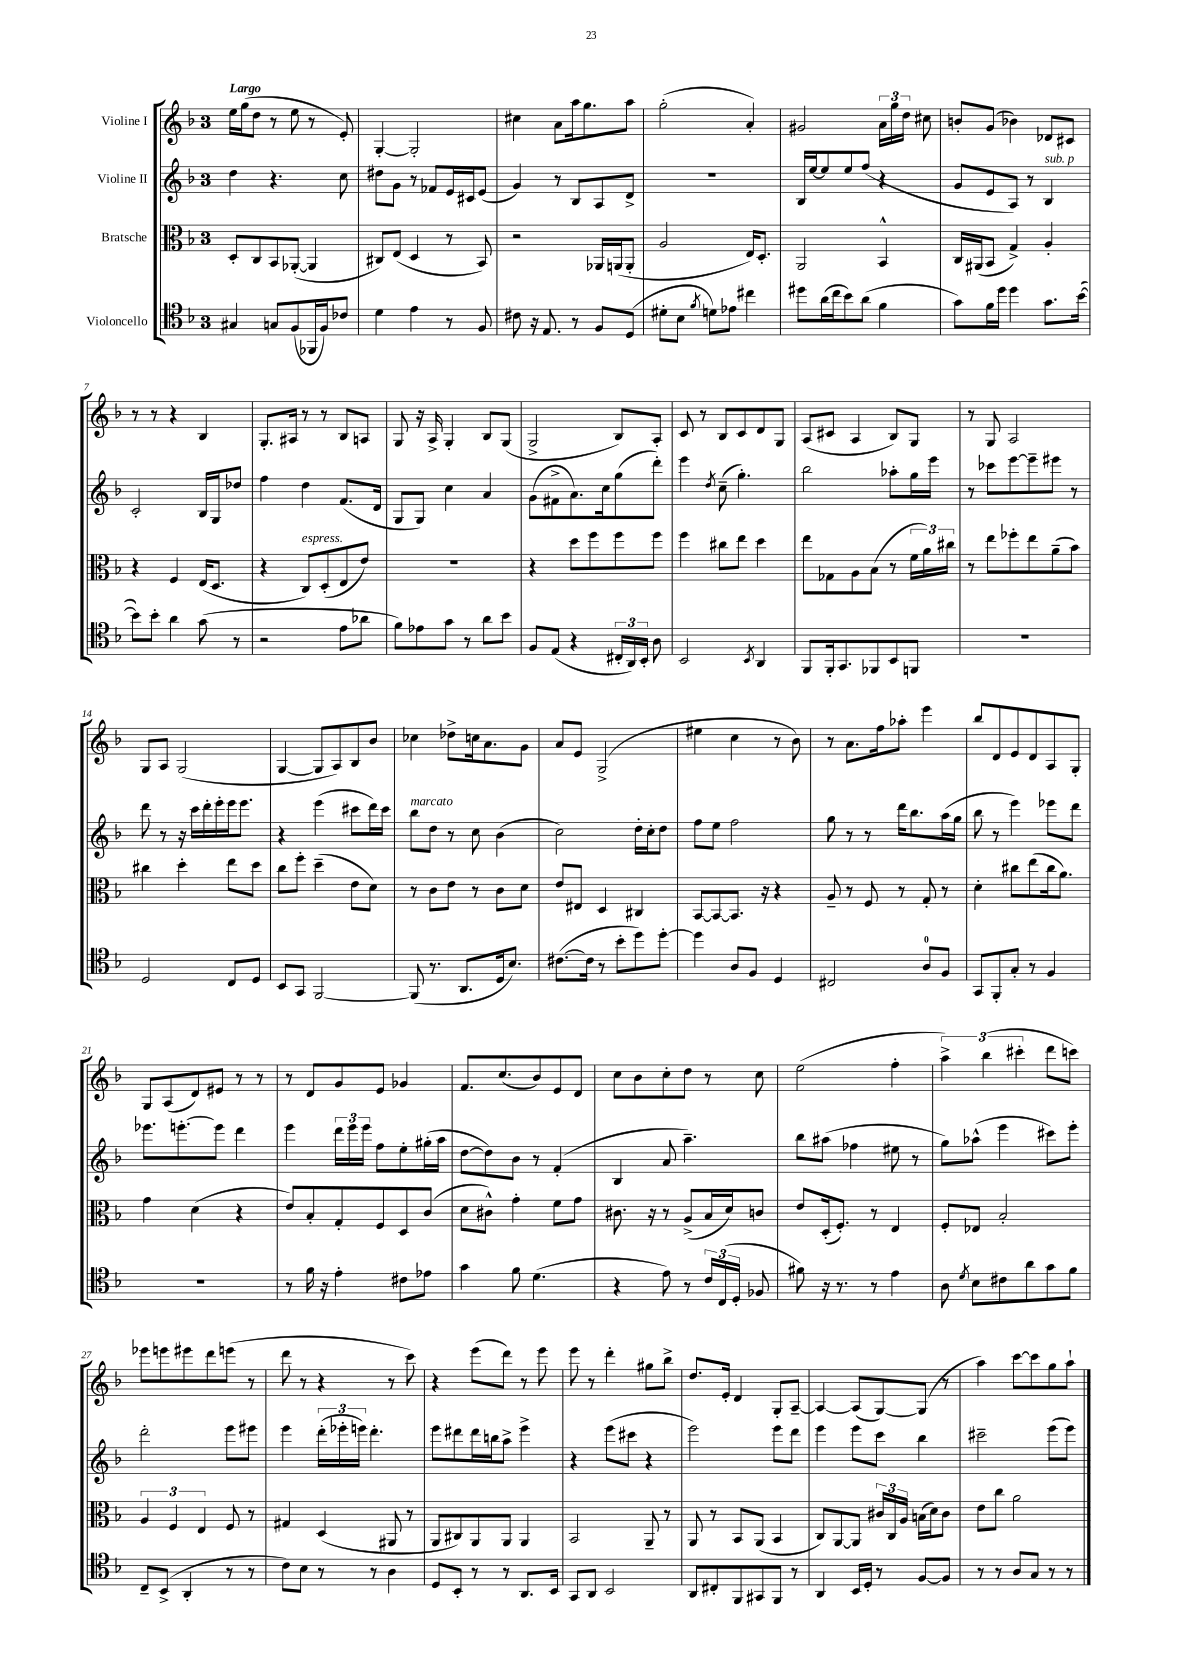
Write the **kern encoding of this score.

**kern	**kern	**kern	**kern
*part4	*part3	*part2	*part1
*staff4	*staff3	*staff2	*staff1
*I"Violoncello	*I"Bratsche	*I"Violine II	*I"Violine I
*clefC4	*clefC3	*clefG2	*clefG2
*k[b-]	*k[b-]	*k[b-]	*k[b-]
*M3/4	*M3/4	*M3/4	*M3/4
=1	=1	=1	=1
!	!	!	!LO:TX:a:B:t=Largo
4G#X/	8D'/L	4dd\	16ee\LL
.	.	.	(16gg\J
.	8C/	.	8dd\J
8Gn/L	8BB-/	4.r	8r
(8F/	([8AA-X'/J	.	8ee\
16FF-X/L	4AA-/]	.	8r
16F/J)	.	.	.
8c-X/J	.	8cc\	8e'/)
=2	=2	=2	=2
4d\	8C#X/L)	8dd#X\L	[4G'/
.	(8E/J	8g\J	.
4e\	4D/	8r	2G'/]
.	.	8f-X/L	.
8r	8r	16e/L	.
.	.	16c#X/J	.
8F/	8BB-/)	(8e/J	.
=3	=3	=3	=3
8c#X\	2r	4g/)	4cc#X\
16r	.	.	.
8.E/	.	.	.
.	.	8r	8a\L
8r	.	8B-/L	16aa\k
.	.	.	8.gg\
8F/L	16AA-X/LL	8A/	.
.	(16AAn/J	.	.
(8D/J	8AA'/J	8d^/J	8aa\J
=4	=4	=4	=4
8d#X'\L	2A/	2.r	(2gg'\
8B-\J	.	.	.
8qf/	.	.	.
8dn\L)	.	.	.
8e-X\J	.	.	.
4cc#X\	16E/KL)	.	4a'/)
.	8.D'/J	.	.
=5	=5	=5	=5
8dd#X\L	2AA/	16B-/LL	2g#X/
.	.	[16ee/J	.
(16a\L	.	8ee/]	.
16cc\J	.	.	.
8b-\)	.	8ee/	.
(8a\J	.	(8ff/J	.
4f\	4BB-^^/	4r	24a\LL
.	.	.	24gg\
.	.	.	24dd\JJ
.	.	.	8cc#X\
=6	=6	=6	=6
8g\L)	16C/LL	8g/L	8bn'/L
.	(16AA#X/J	.	.
16f\L	8BB-/J	8e/	(8g/J
16dd\JJ	.	.	.
4dd\	4G^/)	8A/J)	4b-X\)
.	.	8r	.
!	!	!LO:TX:a:i:t=sub. p	!
8.g\L	4A'/	4B-/	8d-X/L
.	.	.	8c#X/J
([16b-\Jk	.	.	.
!!LO:LB:g=z
=7	=7	=7	=7
8b-\L])	4r	2c'/	8r
8b-'\J	.	.	8r
4a\	4F/	.	4r
(8g\	(16E/KL	16B-/LL	4B-/
.	8.D/J	16G/J	.
8r	.	8dd-X/J	.
=8	=8	=8	=8
2r	4r	4ff\	8.G'/L
.	.	.	16A#X/Jk
!	!LO:TX:a:i:t=espress.	!	!
.	8C/L)	4dd\	8r
.	(8D'/	.	8r
8e\L	8E/	(8.f/L	8B-/L
8a-X\J	8e/J)	.	8An/J
.	.	16d/Jk	.
=9	=9	=9	=9
8f\L)	2.r	8G/L	8G/
8e-X\	.	8G/J)	16r
.	.	.	16A^/
8g\J	.	4cc\	4G'/
8r	.	.	.
8a\L	.	4a/	8B-/L
8b-\J	.	.	(8G/J
=10	=10	=10	=10
8F/L	4r	(8g\L	2G^/
(8E/J	.	8f#X^\	.
4r	8dd\L	8.a\)	.
.	8ff\	.	.
.	.	16cc\k	.
24C#X'/LL	8ff\	(8gg\	8B-/L)
24AA/)	.	.	.
24BB-'/JJ	.	.	.
8A\	8ff\J	8ddd'\J)	8A'/J
=11	=11	=11	=11
2BB-/	4ff\	4eee\	8c/
.	.	.	8r
.	.	8qdd/	.
.	8cc#X\L	(8cc~\	8B-/L
.	8ee\J	4.gg'\)	8c/
8qBB-/	.	.	.
4AA/	4dd\	.	8d/
.	.	.	8G/J
=12	=12	=12	=12
8FF/L	8ee\L	2bb-\	(8A/L
16FF'/k	8G-X\	.	8c#X/J
8.GG/	.	.	.
.	8A\	.	4A/
8FF-X/	(8B-\J	.	.
8BB-/	8r	8aa-X'\L	8B-/L)
8FFn/J	24f\LL	16gg\L	8G/J
.	24a\)	.	.
.	.	16eee\JJ	.
.	24cc#X\JJ	.	.
=13	=13	=13	=13
2.r	8r	8r	8r
.	8ee\L	8ccc-X\L	8G/
.	8ff-X'\	[8eee\	2A/
.	8ee\	8eee~\]	.
.	(8a~\	8eee#X\J	.
.	8b-\J)	8r	.
!!LO:LB:g=z
=14	=14	=14	=14
2D/	4cc#X\	8ddd\	8G/L
.	.	8r	8A/J
.	4dd'\	16r	(2G/
.	.	16ccc\LL	.
.	.	16ddd'\	.
.	.	16eee'\	.
8C/L	8ee\L	16eee\J	.
.	.	8.eee\J	.
8D/J	8dd\J	.	.
=15	=15	=15	=15
8BB-/L	8cc\L	4r	[4G/
8GG/J	8ff'\J	.	.
[2FF/	(4dd~\	(4eee\	8G/L]
.	.	.	8A/)
.	8e\L	8ccc#X\L	8B-/
.	8d\J)	16ddd\L)	8b-/J
.	.	16ccc#\JJ	.
=16	=16	=16	=16
!	!	!LO:TX:a:i:t=marcato	!
(8FF/]	8r	8bb-\L	4cc-X\
8.r	8c\L	8dd\J	.
.	8e\J	8r	8dd-X^\L
8.AA/L	.	.	.
.	8r	8cc\	16ccn\k
.	.	.	8.a\
16D/k	8c\L	(4b-\	.
8.B-/J)	.	.	.
.	8d\J	.	8g\J
=17	=17	=17	=17
([8.c#X\L	8e/L	2cc\)	8a/L
.	8E#X/J	.	8e/J
16c#\Jk]	.	.	.
8r	4D/	.	(2G^/
8b-'\L	.	.	.
8dd\)	4C#X/	16dd'\LL	.
.	.	16cc'\J	.
[8dd'\J	.	8dd\J	.
=18	=18	=18	=18
4dd\]	[8BB-/L	8ff\L	4ee#X\
.	8BB-/_	8ee\J	.
8A/L	8.BB-/J]	2ff\	4cc\
8F/J	.	.	.
.	16r	.	.
4D/	4r	.	8r
.	.	.	8b-\)
=19	=19	=19	=19
2C#X/	8A~/	8gg\	8r
.	8r	8r	8.a\L
.	8F/	8r	.
.	.	.	16ff\k
.	8r	16ddd\KL	8aa-X'\J
.	.	8.bb-\	.
8A/L	8G'/	.	4eee\
8F/J	8r	(16aa\L	.
.	.	16gg\JJ	.
=20	=20	=20	=20
8GG/L	4d'\	8bb-\	8bb-/L
8FF'/	.	8r	8d/
8G'/J	8cc#X\L	4eee\)	8e/
8r	(8ee\	.	8d/
4F/	16cc#\k	8eee-X\L	8A/
.	8.a\J)	.	.
.	.	8ddd\J	8G'/J
!!LO:LB:g=z
=21	=21	=21	=21
2.r	4g\	8.eee-X\L	8G/L
.	.	.	(8A/
.	.	[8.eeen'\	.
.	(4d\	.	8d/)
.	.	8eee\J]	8e#X/J
.	4r	4ddd\	8r
.	.	.	8r
=22	=22	=22	=22
8r	8e/L)	4eee\	8r
16f\	8B-'/	.	8d/L
16r	.	.	.
4e'\	8G'/	24ddd\LL	8g/
.	.	24eee\	.
.	.	24eee\JJ	.
.	8F/	8ff\L	8e/J
8c#X\L	8D/	8ee'\	4g-X/
8e-X\J	(8c/J	(16gg#X'\L	.
.	.	16aa\JJ	.
=23	=23	=23	=23
4g\	8d\L	[8dd\L	8.f/L
.	8c#X^^\J)	8dd\])	.
.	.	.	(8.cc/
8f\	4g'\	8b-\J	.
(4.d\	.	8r	8b-/)
.	8f\L	(4f'/	8e/
.	8g\J	.	8d/J
=24	=24	=24	=24
4r	8.c#X\	4B-/	8cc\L
.	.	.	8b-\
.	16r	.	.
8e\)	8r	8a/	8cc'\
8r	(8A^/L	4.aa~\)	8dd\J
24c/LL	16B-/L	.	8r
(24C/	.	.	.
.	16d/J)	.	.
24D'/JJ	.	.	.
8F-X/	8cn/J	.	8cc\
=25	=25	=25	=25
8f#X\)	8e/L	8bb-\L	(2ee\
16r	(16D'/k	(8aa#X\J	.
8.r	8.F'/J)	.	.
.	.	4ff-X\	.
8r	8r	.	.
4e\	4E/	8ee#X\	4ff'\
.	.	8r	.
=26	=26	=26	=26
8A\	8F'/L	8gg\L)	6aa^\)
8qd/	.	.	.
8B-\L	8E-X/J	(8aa-X^^\J	.
.	.	.	(6bb-\
8c#X\	2B-'/	4eee\	.
.	.	.	6ccc#X'\
8a\	.	.	.
8g\	.	8ccc#X\L)	8ddd\L
8f\J	.	8eee'\J	8cccn\J)
!!LO:LB:g=z
=27	=27	=27	=27
8C~/L	6A/	2ddd'\	8eee-X\L
(8BB-^/J	.	.	8eeen\
.	6F/	.	.
4AA'/	.	.	8eee#X\
.	6E/	.	.
.	.	.	8ddd\
8r	8F/	8eee\L	(8eeen\J
8r	8r	8eee#X\J	8r
=28	=28	=28	=28
8c\L)	4G#X/	4eee\	8ddd\
8B-\J	.	.	8r
8r	(4D/	(24ddd'\LL	4r
.	.	24eee-X'\	.
.	.	24eeen\JJ)	.
8r	.	4.ddd'\	.
4A\	8AA#X/	.	8r
.	8r	.	8ccc\)
=29	=29	=29	=29
8D/L	8AA/L	8eee\L	4r
8BB-'/J	8C#X/)	8ddd#X\	.
8r	8AA/	16ddd#\L	(8eee\L
.	.	16bbn\J	.
8r	8AA/J	8aa^\J	8ddd\J)
8.AA/L	4AA/	4eee^\	8r
.	.	.	8eee\
16BB-/Jk	.	.	.
=30	=30	=30	=30
8GG/L	2BB-/	4r	8eee\
8AA/J	.	.	8r
2BB-/	.	(8eee\L	4ddd'\
.	.	8ccc#X\J	.
.	8AA~/	4r	8gg#X\L
.	8r	.	8bb-^\J
=31	=31	=31	=31
8AA/L	8AA/	2eee\)	8.dd/L
8C#X'/	8r	.	.
.	.	.	16e'/Jk
8FF/	8BB-/L	.	4d/
8GG#X/	(8AA/J	.	.
8FF/J	4BB-/	8eee\L	8G'/L
8r	.	8ddd\J	[8A~/J
=32	=32	=32	=32
4AA/	8C/L)	4eee\	4A/_
.	[8AA/	.	.
16BB-/LL	8AA/J]	8eee\L	(8A/L]
16D'/JJ	.	.	.
8r	24c#X/LL	8ccc\J	[8G/)
.	24C/	.	.
.	24A/JJ	.	.
[8F/L	(16Bn\LL	4bb-\	(8G/J]
.	16d\J)	.	.
8F/J]	8c#\J	.	8r
=33	=33	=33	=33
8r	8e\L	2ccc#X~\	4aa\)
8r	8cc\J	.	.
8A/L	2a\	.	[8ccc\L
8G/J	.	.	8ccc\]
8r	.	(8eee\L	8gg\
8r	.	8eee\J)	8aa`\J
==	==	==	==
*-	*-	*-	*-
